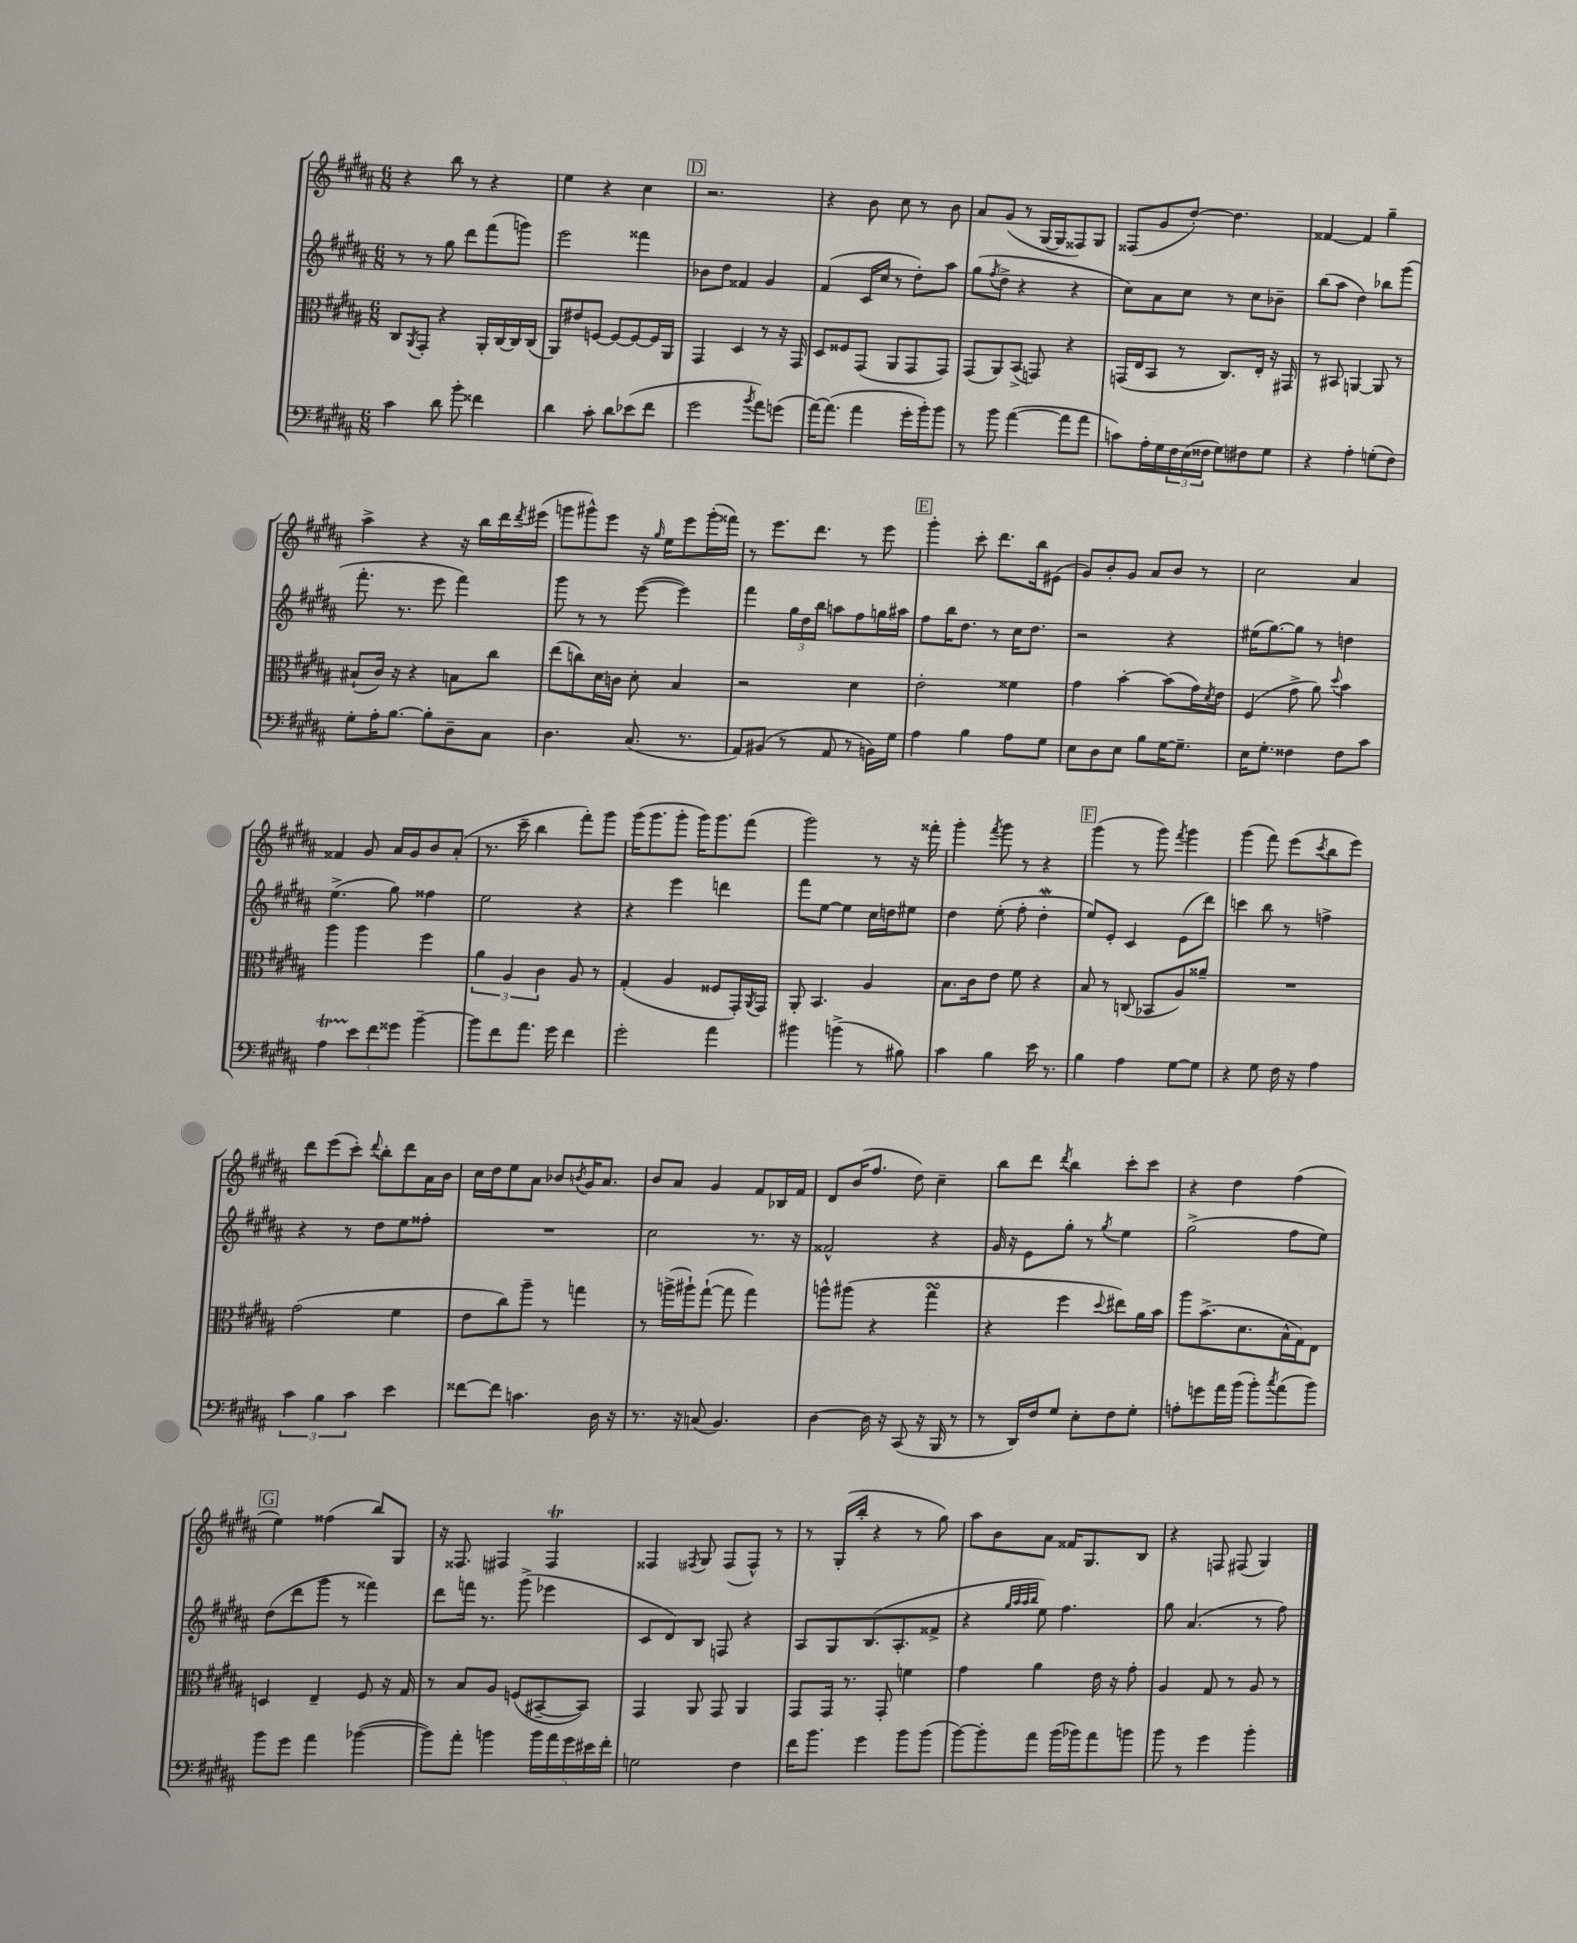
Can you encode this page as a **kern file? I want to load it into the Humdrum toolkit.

**kern	**kern	**kern	**kern
*staff4	*staff3	*staff2	*staff1
*clefF4	*clefC3	*clefG2	*clefG2
*k[f#c#g#d#a#]	*k[f#c#g#d#a#]	*k[f#c#g#d#a#]	*k[f#c#g#d#a#]
*M6/8	*M6/8	*M6/8	*M6/8
4c#	8C#	8r	4r
.	8qAA#	.	.
.	8GG#'	8r	.
8d#	4r	8gg#	8bb
8b'	.	8ddd#	8r
4f##	16AA#'	(8fff#	4r
.	[16C#	.	.
.	16C#]	8ggg)	.
.	(16C#	.	.
=	=	=	=
4d#	8AA#)	2eee	4ee
.	8e#	.	.
8c#'	[8F	.	4r
8d#	8F_	.	.
(8e-	8F_	4fff##	4cc#
8f#	16F]	.	.
.	16AA#	.	.
=	=	=	=
2g#	4GG#	8b-	2.r
.	.	8dd#	.
.	4D#	4f##	.
8qb	.	.	.
8a#)	8r	4g#	.
(8g	16r	.	.
.	16GG#	.	.
=	=	=	=
[16a#)	8D#	(4f#	4r
(8.a#]	.	.	.
.	8F##	.	.
4a#	(8GG#	16c#	8b
.	.	16cc#	.
.	8AA#	8r	8cc#
16g#'	8GG#	8dd#')	8r
16b')	.	.	.
8b	8GG#)	8aa#	8b
=	=	=	=
8r	(8GG#	(8gg#	8a#
.	.	8qff#	.
8b	8AA#)	8dd#^	(8g#
([4a#	(8BB^	4r	8r
.	8GG)	.	[16G#
.	.	.	16G#]
8a#]	4r	4r	8F##)
8a#	.	.	8G#
=	=	=	=
8c)	(16GG	8cc#)	(8F##
.	16E	.	.
16A#'	8BB	8a#	8g#
16G#	.	.	.
24F#	8r	8cc#	[8dd#')
(24E	.	.	.
24F##	.	.	.
8G#)	8.C#)	8r	4.dd#]
8F#	.	8cc#	.
.	16E'	.	.
8G#	16r	8b-~	.
.	16GG#	.	.
=	=	=	=
4r	8r	(8bb	[4f##
.	8BB#	8aa#	.
4A#'	[4AA	4dd#)	4f##]
(8G'	8AA]	8bb-	4gg#~
8F#)	8r	(8ggg#	.
=	=	=	=
8G#'	(8B#`	8.fff#'	4aa#^
16A#'	16c#)	.	.
[8.B	16r	8.r	.
.	4r	.	4r
8B']	.	8eee	.
8D#~	8B	4fff#)	16r
.	.	.	16bb
8C#	8cc#	.	16ddd#
.	.	.	8qddd#
.	.	.	(16eee#
=	=	=	=
4.D#	(8ee	8ggg#	8ggg
.	8cc)	8r	8ggg#^^)
.	16d#	8r	8eee
.	16c	.	.
(8.C#	8d#'	([8eee	16r
.	.	.	16qqgg#
.	.	.	16ee
.	4B	4eee])	8eee
8.r	.	.	.
.	.	.	(16ggg#'
.	.	.	16fff##)
=	=	=	=
8AA#)	2r	4fff#	8r
(8BB#	.	.	8.eee
8r	.	24gg#	.
.	.	24dd#	.
.	.	.	8.ddd#
.	.	24bb	.
8AA#	.	8aa	.
8r	4d#	8ff#	8r
16BB)	.	16gg	8eee
16G#	.	16aa#	.
=	=	=	=
4A#	2e'	8ff#	4ggg#'
.	.	16bb	.
.	.	8.dd#	.
4B	.	.	8ccc#'
.	.	8r	8.ddd#
8A#	4f##	16cc#	.
.	.	8.dd#	16bb
8G#	.	.	(8e#
=	=	=	=
8E	4g#	2r	8g#)
8D#	.	.	8b'
8E	[4b'	.	8g#
8B	.	.	8a#
[16G#	(8b]	4r	8b
8.G#~]	.	.	.
.	16g#)	.	8r
.	8qd#	.	.
.	16e	.	.
=	=	=	=
16E	(4F#	(16ee#	2cc#
8.G#'	.	[8.gg#)	.
4F##	8g#^	8gg#]	.
.	8a#)	8r	.
.	8qqdd#	.	.
8F##	4b	4dd	4a#
8c#	.	.	.
=	=	=	=
4A#	4aa#	(4.ee^	4f##
12e	4aa#	.	8g#
12f#	.	.	.
.	.	8gg#)	16a#
12g##	.	.	.
.	.	.	16g#
[4b~	4ff#	4ff##	8b
.	.	.	(8a#'
=	=	=	=
8b]	6a#	2ee	8.r
8f#	.	.	.
.	6A#	.	.
.	.	.	16ccc#~
8.a#	.	.	4bb
.	6c#	.	.
16g#	.	.	.
4f#	8A#	4r	8fff#')
.	8r	.	8ggg#
=	=	=	=
2g#'	(4G#'	4r	(16ggg#
.	.	.	8.ggg#
.	4A#	4eee	8ggg#'
.	.	.	16ggg#)
.	.	.	8.ggg#
4a#	8F##	4ddd	.
.	16GG#')	.	(8fff#
.	8qAA#	.	.
.	16GG#	.	.
=	=	=	=
4b#	8AA#'	8fff#	2ggg#)
.	4.BB	[8ee	.
(4b^	.	4ee]	.
8r	4A#	16cc#	8r
.	.	16dd	.
8B#)	.	8ee#	16r
.	.	.	16fff##'
=	=	=	=
4c#	8.B	4dd#	4ggg#'
.	16c#	.	.
.	.	.	8qfff#
4B	8e	(8ee'	8ggg#
.	8f#	8ff#'	8r
16e	4r	4dd#'	4r
8.r	.	.	.
=	=	=	=
4B	8B	8ee)	(4ggg#
.	8r	8e'	.
4A#	(8C	4c#	8r
.	8BB-	.	8ggg#)
.	.	.	8qfff#
[8G#	8A#)	(8e	4ggg#
8G#]	8a##~	8ddd#)	.
=	=	=	=
4r	2.r	4ccc	(4ggg#
8G#	.	8bb	8fff#)
16F#	.	8r	(8eee
16r	.	.	.
.	.	.	8qccc#
4A#	.	4ff^	8bb
.	.	.	8eee)
=	=	=	=
6c#	(2g#	4r	8ddd#
.	.	.	(8eee
6B	.	.	.
.	.	8r	8ccc#')
6c#	.	.	.
.	.	.	8qqddd#
.	.	8dd#	8bb'
4e	4f#	8ee	8ddd#
.	.	8ff##'	16a#
.	.	.	16b
=	=	=	=
[8f##	8e	2.r	16cc#
.	.	.	16dd#
8f##]	8cc#)	.	8ee
4.c	8aa#~	.	8a#
.	8r	.	8b-
.	.	.	8qb
.	4gg	.	16g#
.	.	.	8.a#
16D#	.	.	.
16r	.	.	.
=	=	=	=
8.r	8r	2cc#	8b
.	(16aa^	.	8a#
16r	16aa#`)	.	.
(8C	([8gg#`	.	4g#
4.BB)	8gg#]	.	.
.	4gg#)	8.r	8f#
.	.	.	16B-
.	.	16r	16f#
=	=	=	=
[4D#	8aa^^	2f##^^	8d#
.	(8aa#	.	(16b
.	.	.	8.ff#
16D#]	4r	.	.
16r	.	.	.
(8CC#	.	.	8dd#)
16r	4gg#	4r	4cc#~
16BBB	.	.	.
8r	.	.	.
=	=	=	=
8r	4r	16g#	8bb
.	.	16r	.
16DD#)	.	8e	8ddd#
16F#	.	.	.
.	.	.	8qddd#
8G#	4ff#	8gg#'	4bb
8E'	.	8r	.
.	8qqdd#	8qgg#	.
8F#	8ee#)	4ee	8ccc#'
8G#'	16a#	.	8ccc#
.	16b	.	.
=	=	=	=
8A'	8aa#	(2gg#^	4r
8g	(8.b^	.	.
16a#	.	.	4dd#
(16b	8.d#	.	.
8b')	.	.	.
8qcc#	.	.	.
(8a#	16B^^	8ff#	(4ff#
.	16G#)	.	.
8b)	8E	8ee)	.
=	=	=	=
8b	4D	(8dd#	4ee)
8g#	.	8ddd#	.
4a#	4E~	8ggg#	(4ff##
.	.	8r	.
([4b-	8F#	4fff##)	8bb)
.	16r	.	8G#
.	16G#	.	.
=	=	=	=
8b-])	8r	8ddd#	16r
.	.	.	8.F##
8a#'	8B	16fff	.
.	.	8.r	.
4b	8A#	.	4F#
.	(8F	(8ggg#^	.
20b	[8BB#~	4eee-	4F#
20a#	.	.	.
20g#	.	.	.
.	8BB#])	.	.
20e#	.	.	.
20f#'	.	.	.
=	=	=	=
2G	4GG#	8c#	4F##
.	.	8d#)	.
.	.	.	8qF#
.	8AA#	8B	8G#
.	8GG#	8F	(8F#
4F#	4AA#	4r	8F#^^)
.	.	.	8r
=	=	=	=
16f#	8GG#	8A#	8r
8.b	.	.	.
.	16GG#	8G#	(16G#'
.	8.r	.	16bb'
4g#	.	(8.B	4r
.	8GG#'	.	.
.	.	8.A#'	.
8b	4f	.	8r
(8b	.	8f##^	8gg#)
=	=	=	=
[8b)	4g#	4r	8aa#
8b']	.	.	8b
.	.	32qqgg#	.
.	.	32qqaa#	.
.	.	32qqaa#	.
.	.	32qqbb	.
8a#	4a#	8ee)	8a#
(16b	.	4.ff#	16f##
16b-)	.	.	8.G#
8a#	16e	.	.
.	16r	.	.
8b	8g#'	.	8B
=	=	=	=
8b	4A#	8gg#	4r
8r	.	(4.a#	.
4g#	8G#	.	8F
.	8r	.	(8F#
4b'	8A#	8r	4G#)
.	8r	8ff#)	.
==	==	==	==
*-	*-	*-	*-
